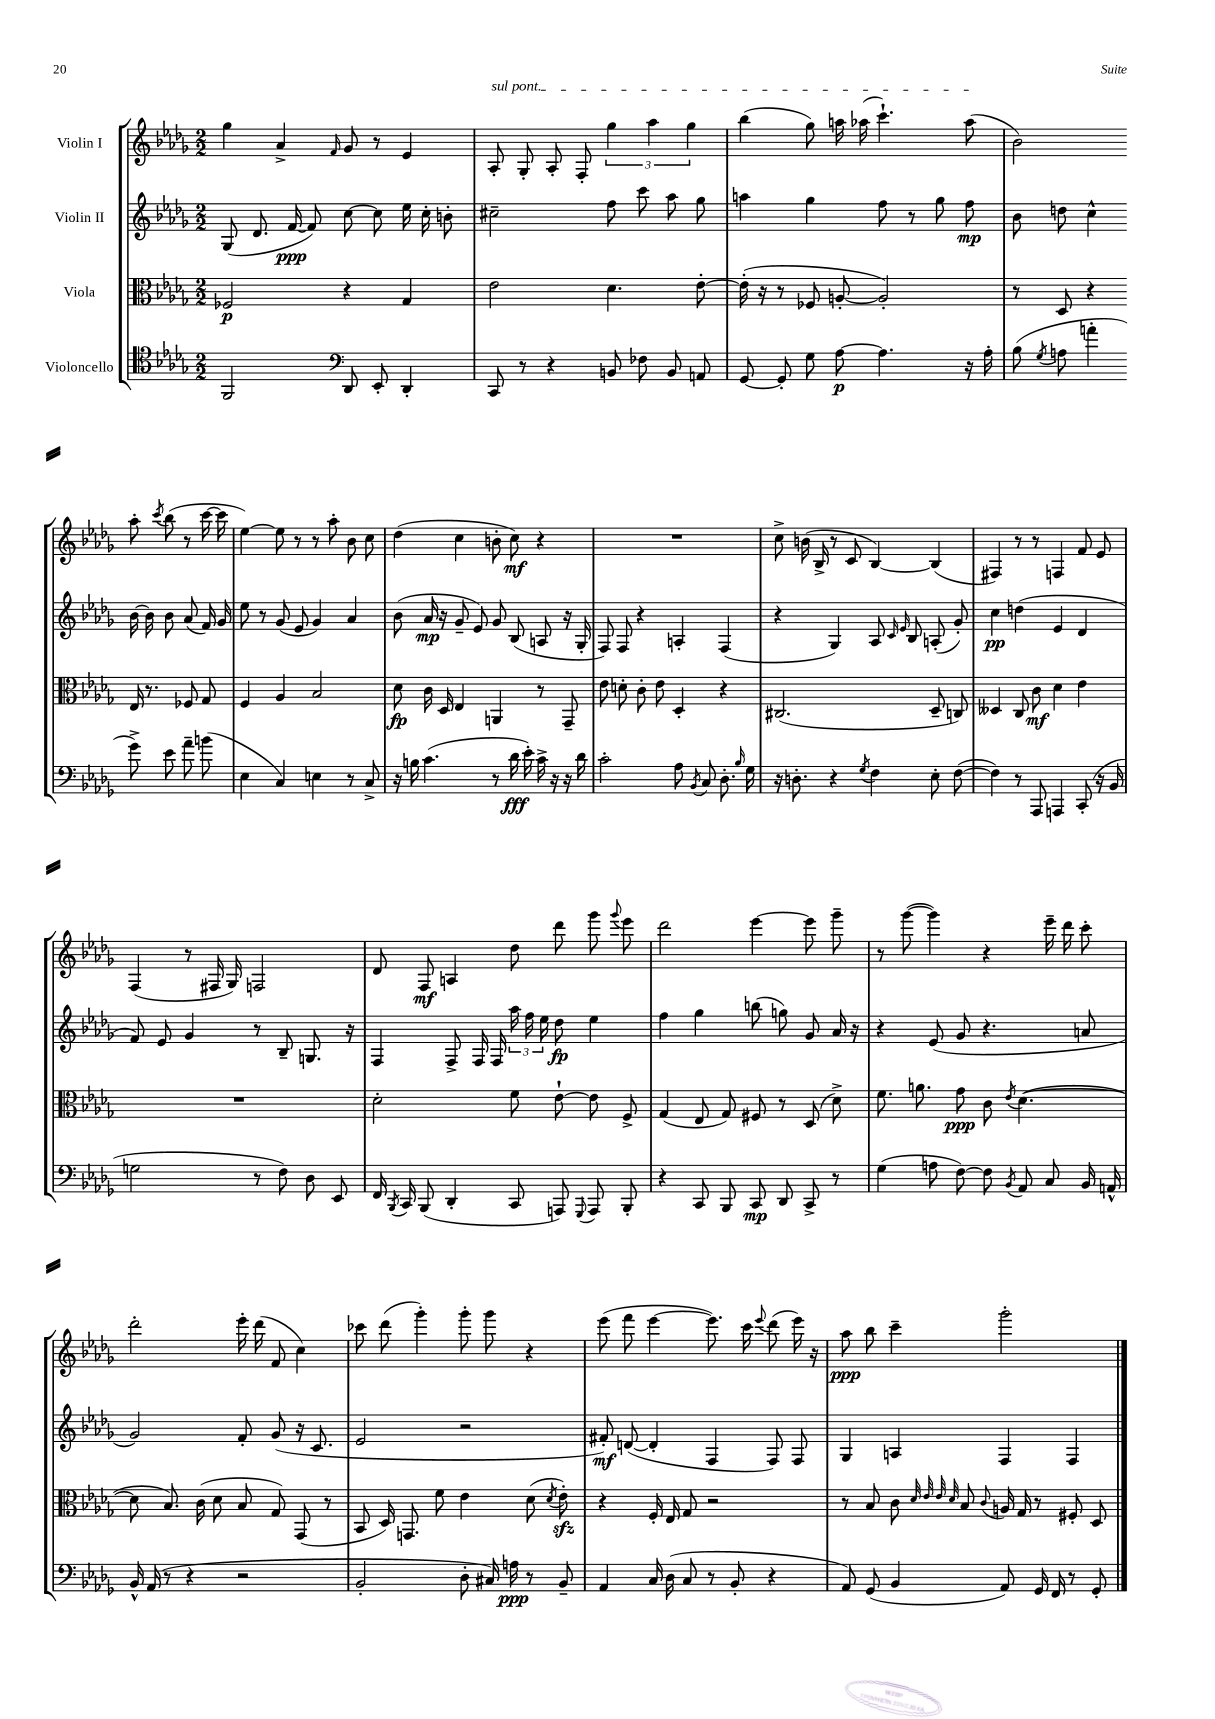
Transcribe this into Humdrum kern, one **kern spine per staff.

**kern	**kern	**kern	**kern
*staff4	*staff3	*staff2	*staff1
*clefC4	*clefC3	*clefG2	*clefG2
*k[b-e-a-d-g-]	*k[b-e-a-d-g-]	*k[b-e-a-d-g-]	*k[b-e-a-d-g-]
*M2/2	*M2/2	*M2/2	*M2/2
2FF	2F-	(8G-	4gg-
.	.	8.d-	.
.	.	.	4a-^
.	.	[16f	.
.	.	8f])	.
*clefF4	*	*	*
.	.	.	16qqf
8DD-	4r	[8cc	8g-
8EE-'	.	8cc]	8r
4DD-'	4G-	16ee-	4e-
.	.	16cc'	.
.	.	8b'	.
=	=	=	=
8CC	2e-	2cc#~	8A-'
8r	.	.	8G-'
4r	.	.	8A-'
.	.	.	8F'
8BB	4.d-	8ff	6gg-
8F-	.	8ccc	.
.	.	.	6aa-
8BB	.	8aa-	.
.	.	.	6gg-
8AA	[8e-'	8gg-	.
=	=	=	=
[8GG-	(16e-']	4aa	(4bb-
.	16r	.	.
8GG-']	8r	.	.
8G-	8F-	4gg-	8gg-)
[8A-	[8A'	.	16aa
.	.	.	(16aa-
4.A-]	2A'])	8ff	4.ccc`)
.	.	8r	.
.	.	8gg-	.
16r	.	8ff	(8aa-
16A-'	.	.	.
=	=	=	=
(8B-	8r	8b-	2b-)
8qG-	.	.	.
8A	8D-	8dd	.
4a'	4r	4cc^^	.
8g-^)	16E-	[16b-	8aa-'
.	8.r	16b-]	.
.	.	.	8qccc
8e-	.	8b-	(8bb-
8a~	8F-	(8a-	8r
(8b	8G-	16f)	[16ccc
.	.	16g-	16ccc]
=	=	=	=
4E-	4F	8ee-	[4ee-)
.	.	8r	.
4C)	4A-	(8g-	8ee-]
.	.	8e-	8r
4E	2B-	4g-)	8r
.	.	.	8aa-'
8r	.	4a-	8b-
8C^	.	.	8cc
=	=	=	=
16r	8d-	(8b-	(4dd-
16B	.	.	.
(4.c	16c	16a-	.
.	16D-	16r	.
.	4E-	8g-~	4cc
.	.	8e-)	.
8r	4AA	8g-	8b'
16d-	.	(8B-	8cc)
16e-')	.	.	.
16c^	8r	8A	4r
16r	.	.	.
16r	8GG-~	16r	.
16d-	.	16G-'	.
=	=	=	=
2c'	8e-	8F)	1r
.	8d'	8F	.
.	8c'	4r	.
.	8e-	.	.
8A-	4D-'	4A'	.
8qBB-	.	.	.
8C	.	.	.
8.D-'	4r	(4F	.
16qqB-	.	.	.
16G-	.	.	.
=	=	=	=
16r	(2.C#	4r	8cc^
8.D'	.	.	.
.	.	.	(16b
.	.	.	16B-^
4r	.	4G-)	8r
.	.	.	8c
8qG-	.	.	.
4F	.	8A-	[4B-)
.	.	16qqc	.
.	.	16qqe-	.
.	.	8B-	.
8E-'	8D-~	(8A'	(4B-]
([8F	8C)	8g-')	.
=	=	=	=
4F])	4D--	4cc	4F#)
8r	8C	(4dd	8r
8AAA-	8c	.	8r
4AAA	4d-	4e-	4F
(8CC'	4e-	4d-	8f
16r	.	.	8e-
16BB-	.	.	.
=	=	=	=
2G	1r	8f)	(4F
.	.	8e-	.
.	.	4g-	8r
.	.	.	16F#
.	.	.	16G-)
8r	.	8r	2F
8F)	.	8B-~	.
8D-	.	8.G	.
8EE-	.	.	.
.	.	16r	.
=	=	=	=
16FF	2d-'	4F	8d-
8qBBB-	.	.	.
16CC	.	.	.
(8BBB-	.	.	8F
4DD-'	.	8F^	4A
.	.	16F	.
.	.	16F	.
8CC	8f	24aa-	8dd-
.	.	24ff	.
.	.	24ee-	.
8AAA)	[8e-`	8dd-	8ddd-
8qqGGG-	.	.	.
8AAA	8e-]	4ee-	8ggg-
.	.	.	8qqggg-
8BBB-'	8F^	.	8eee-
=	=	=	=
4r	(4G-	4ff	2ddd-
8CC	8E-	4gg-	.
8BBB-	8G-)	.	.
8CC	8F#	(8bb	[4eee-
8DD-	8r	8gg)	.
8CC^	(8D-	8g-	8eee-]
8r	8d-^)	16a-	8ggg-~
.	.	16r	.
=	=	=	=
(4G-	8.f	4r	8r
.	.	.	([8ggg-
.	8.a	.	.
8A	.	(8e-	4ggg-])
[8F)	8g-	8g-	.
8F]	8c	4.r	4r
8qBB-	8qe-	.	.
8AA-	([4.d-	.	.
8C	.	.	16eee-~
.	.	.	16ddd-
16BB-	.	8a	8ccc'
16AA^^	.	.	.
=	=	=	=
16BB-^^	8d-]	2g-)	2ddd-'
(16AA-	.	.	.
8r	8.B-)	.	.
4r	.	.	.
.	(16c	.	.
.	8d-	.	.
2r	8B-	8f'	16eee-'
.	.	.	(16ddd-
.	8G-)	(8g-	8f
.	(8GG-	16r	4cc)
.	.	8.c	.
.	8r	.	.
=	=	=	=
2BB-'	8BB-	2e-	8ccc-
.	16D-)	.	(8ddd-
.	8.GG	.	.
.	.	.	4ggg-')
.	8f	.	.
8D-'	4e-	2r	8ggg-'
16C#)	.	.	8ggg-
16A	.	.	.
8r	(8d-	.	4r
.	8qd-	.	.
8BB-~	8e-')	.	.
=	=	=	=
4AA-	4r	8f#')	(8eee-
.	.	([8d	8fff
16C	16F'	4d']	[4eee-
(16D-	16E-	.	.
8C	8G-	.	.
8r	2r	4F	8.eee-])
8BB-'	.	.	.
.	.	.	16ccc
.	.	.	8qqeee-
4r	.	8F)	(8ddd-
.	.	8F	16eee-)
.	.	.	16r
=	=	=	=
8AA-)	8r	4G-	8aa-
(8GG-	8B-	.	8bb-
4BB-	8c	4A	4ccc~
.	32qqd-	.	.
.	32qqe-	.	.
.	32qqe-	.	.
.	32qqd-	.	.
.	8B-	.	.
.	8qqc	.	.
8AA-)	16A	4F	2ggg-'
.	16G-	.	.
16GG-	8r	.	.
16FF	.	.	.
8r	8F#'	4F	.
8GG-'	8D-	.	.
==	==	==	==
*-	*-	*-	*-
